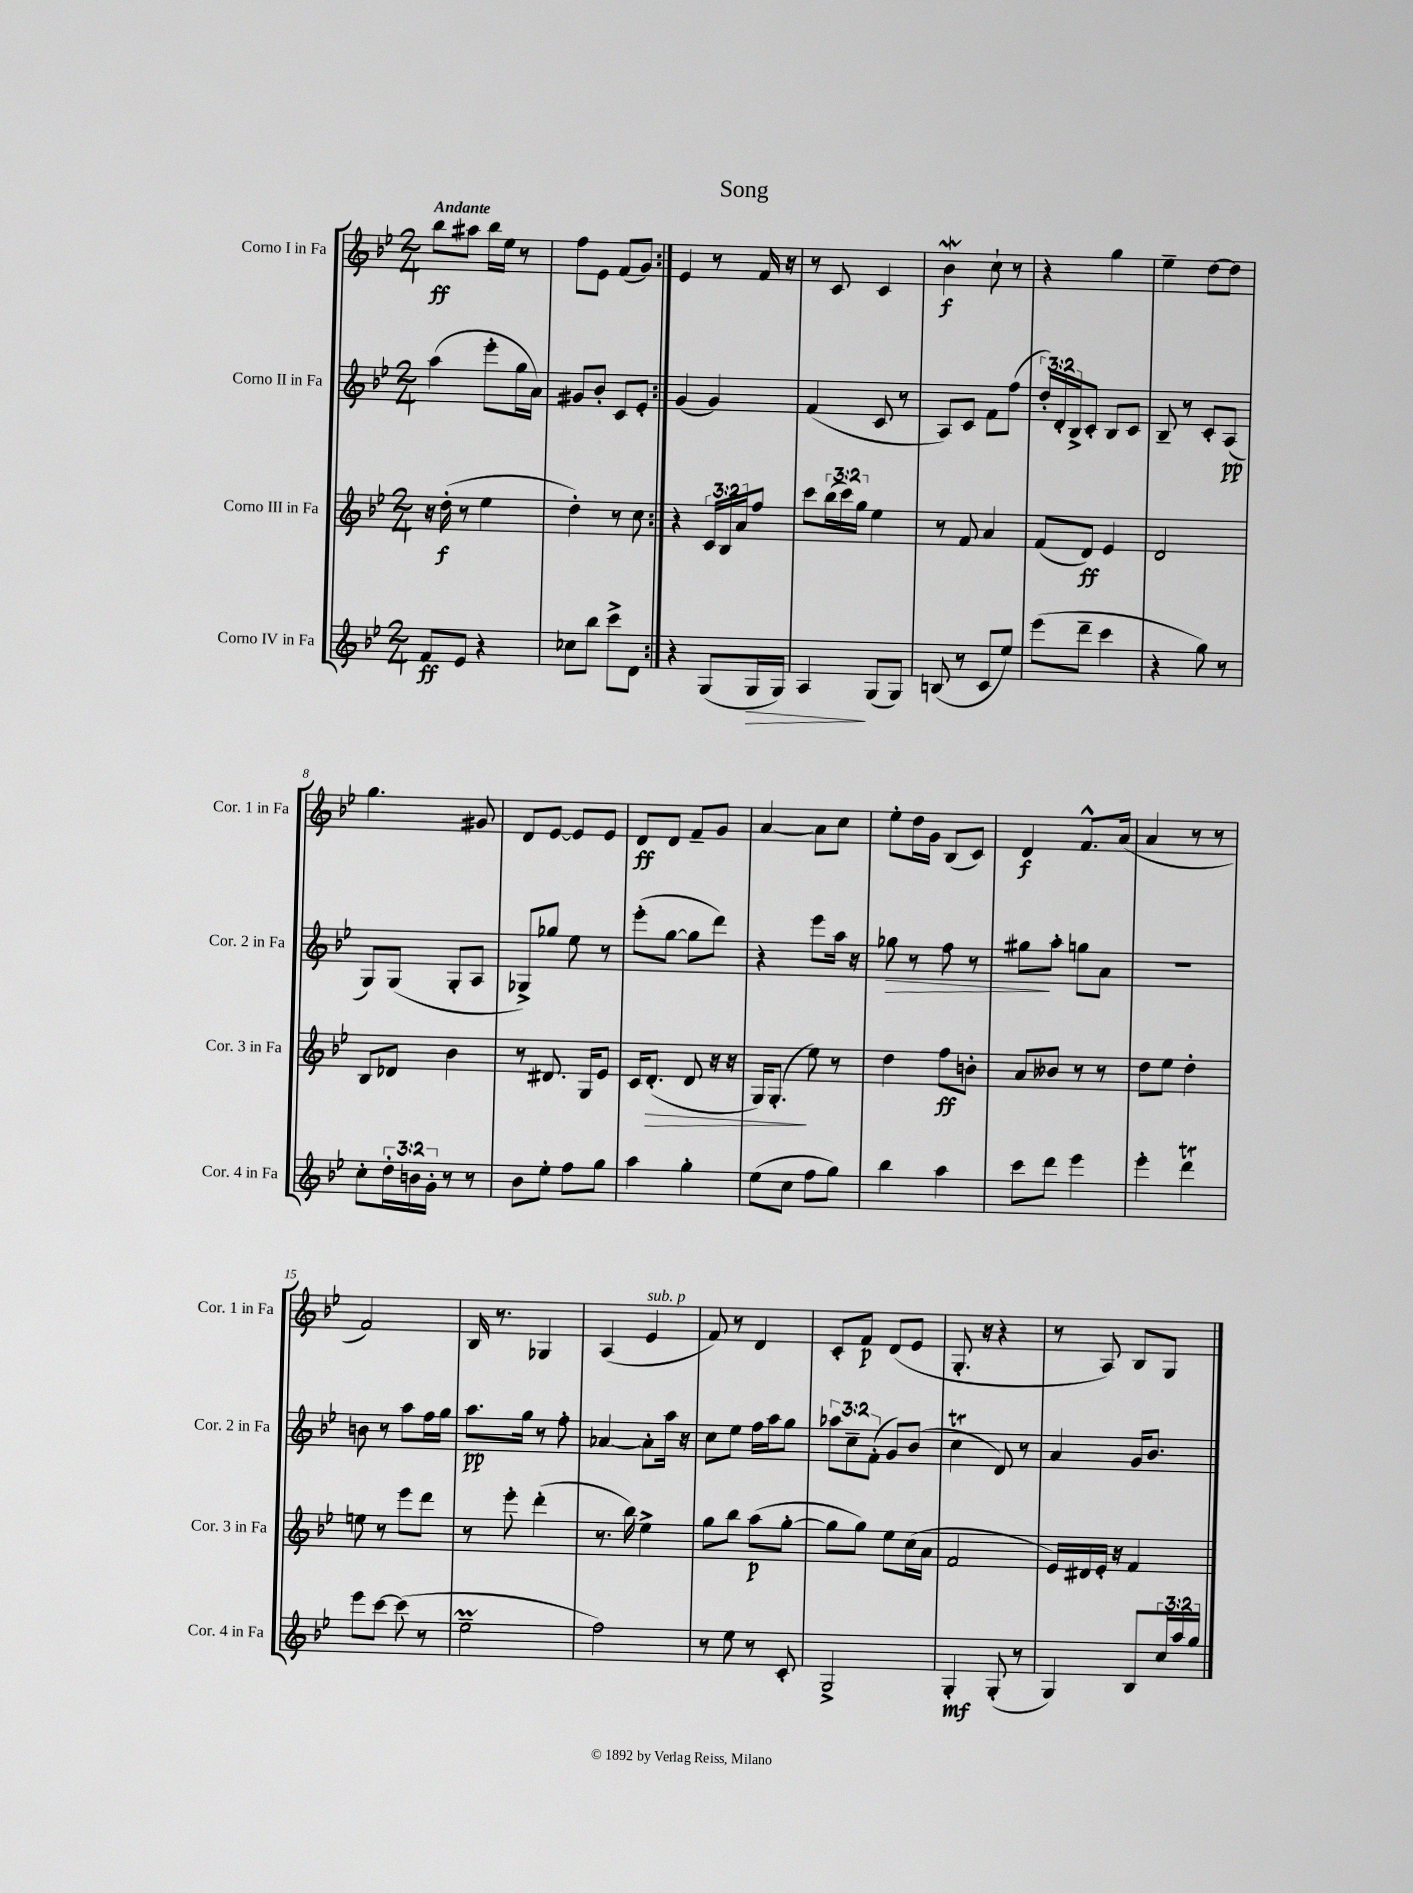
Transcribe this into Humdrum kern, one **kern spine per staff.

**kern	**kern	**kern	**kern
*staff4	*staff3	*staff2	*staff1
*clefG2	*clefG2	*clefG2	*clefG2
*k[b-e-]	*k[b-e-]	*k[b-e-]	*k[b-e-]
*M2/4	*M2/4	*M2/4	*M2/4
8f	16r	(4aa	8bb-
.	(16dd'	.	.
8e-	8r	.	8aa#
4r	4ee-	8eee-'	16bb-
.	.	.	16ee-
.	.	16gg	8r
.	.	16a)	.
=	=	=	=
8cc-	4dd')	8g#	8ff
8bb-	.	8b-'	8e-
8ccc^	8r	8c	(8f
8d	8cc	8e-'	8g)
=:|!	=:|!	=:|!	=:|!
4r	4r	(4g	4e-
(8G	24c	4g)	8r
.	24B-	.	.
.	24a	.	.
16G	8ff	.	16f
16G)	.	.	16r
=	=	=	=
4A	8ccc	(4f	8r
.	(24bb-	.	8c
.	24ccc)	.	.
.	24gg	.	.
(8G	4ee-	8c	4c
8G)	.	8r	.
=	=	=	=
(8B	8r	8A)	4b-
8r	8f	8c	.
8c	4a	8f	8cc`
8ee-)	.	(8ff	8r
=	=	=	=
(8eee-	(8f	24dd')	4r
.	.	24d'	.
.	.	24B-^	.
8ddd~	8d)	8c'	.
4ccc	4e-	8B-	4gg
.	.	8c	.
=	=	=	=
4r	2d	8B-~	4ee-~
.	.	8r	.
8gg)	.	8c'	[8dd
8r	.	(8A	8dd]
=	=	=	=
8cc'	8B-	8G)	4.gg
24dd'	8d-	(8G	.
24b	.	.	.
24g'	.	.	.
8r	4b-	8G'	.
8r	.	8A	8g#
=	=	=	=
8b-	8r	8G-^)	8d
8ee-'	8.d#	8gg-	[8e-
8ff	.	8ee-	8e-]
.	16G	.	.
8gg	8e-	8r	8e-
=	=	=	=
4aa	16c	(8eee-'	8d
.	(8.d'	.	.
.	.	[8gg	8d
4gg'	8d	8gg]	8f~
.	16r	8ddd)	8g
.	16r	.	.
=	=	=	=
(8ee-	16G)	4r	[4a
.	(8.G'	.	.
8cc	.	.	.
8ff	8ee-)	8eee-	8a]
8gg)	8r	16aa	8cc
.	.	16r	.
=	=	=	=
4bb-	4dd	8gg-	8ee-'
.	.	8r	16dd
.	.	.	16g
4aa	8ff	8ff	(8B-
.	8b'	8r	8c)
=	=	=	=
8ccc	8a	8gg#	4d
8ddd	8b--	8aa'	.
4eee-	8r	8gg	8.f^^
.	8r	8a	.
.	.	.	(16a
=	=	=	=
4eee-'	8dd	2r	4a
.	8ee-	.	.
4ddd	4dd'	.	8r
.	.	.	8r
=	=	=	=
8eee-	8ee	8b	2f)
[8ccc	8r	8r	.
(8ccc]	8eee-	8aa	.
8r	8ddd	16ff	.
.	.	16gg	.
=	=	=	=
2ee-~	8r	8.aa	16B-
.	.	.	8.r
.	8eee-'	.	.
.	.	16gg	.
.	(4ddd'	8r	4G-
.	.	8ff'	.
=	=	=	=
2ff)	8.r	[4a-	(4A
.	16bb-)	.	.
.	4ee-^	8a-']	4e-
.	.	16aa	.
.	.	16r	.
=	=	=	=
8r	8gg	8cc	8f)
8ee-	8bb-	8ee-	8r
8r	(8aa	16ff	4d
.	.	16aa	.
8c'	[8gg'	8gg	.
=	=	=	=
2G^	8gg]	12aa-	8c'
.	.	12cc~	.
.	8gg)	.	8f
.	.	(12f'	.
.	8ee-	8g)	(8d
.	(16cc	(8b-	8e-
.	16a	.	.
=	=	=	=
4G'	2f	4cc	8.G'
.	.	.	16r
(8G'	.	8d)	4r
8r	.	8r	.
=	=	=	=
4G)	16e-)	4a	8r
.	16d#	.	.
.	16e-'	.	8A)
.	16r	.	.
8B-	4f	16g	8B-
.	.	8.b-	.
24cc	.	.	8G
24aa	.	.	.
24gg	.	.	.
==	==	==	==
*-	*-	*-	*-
